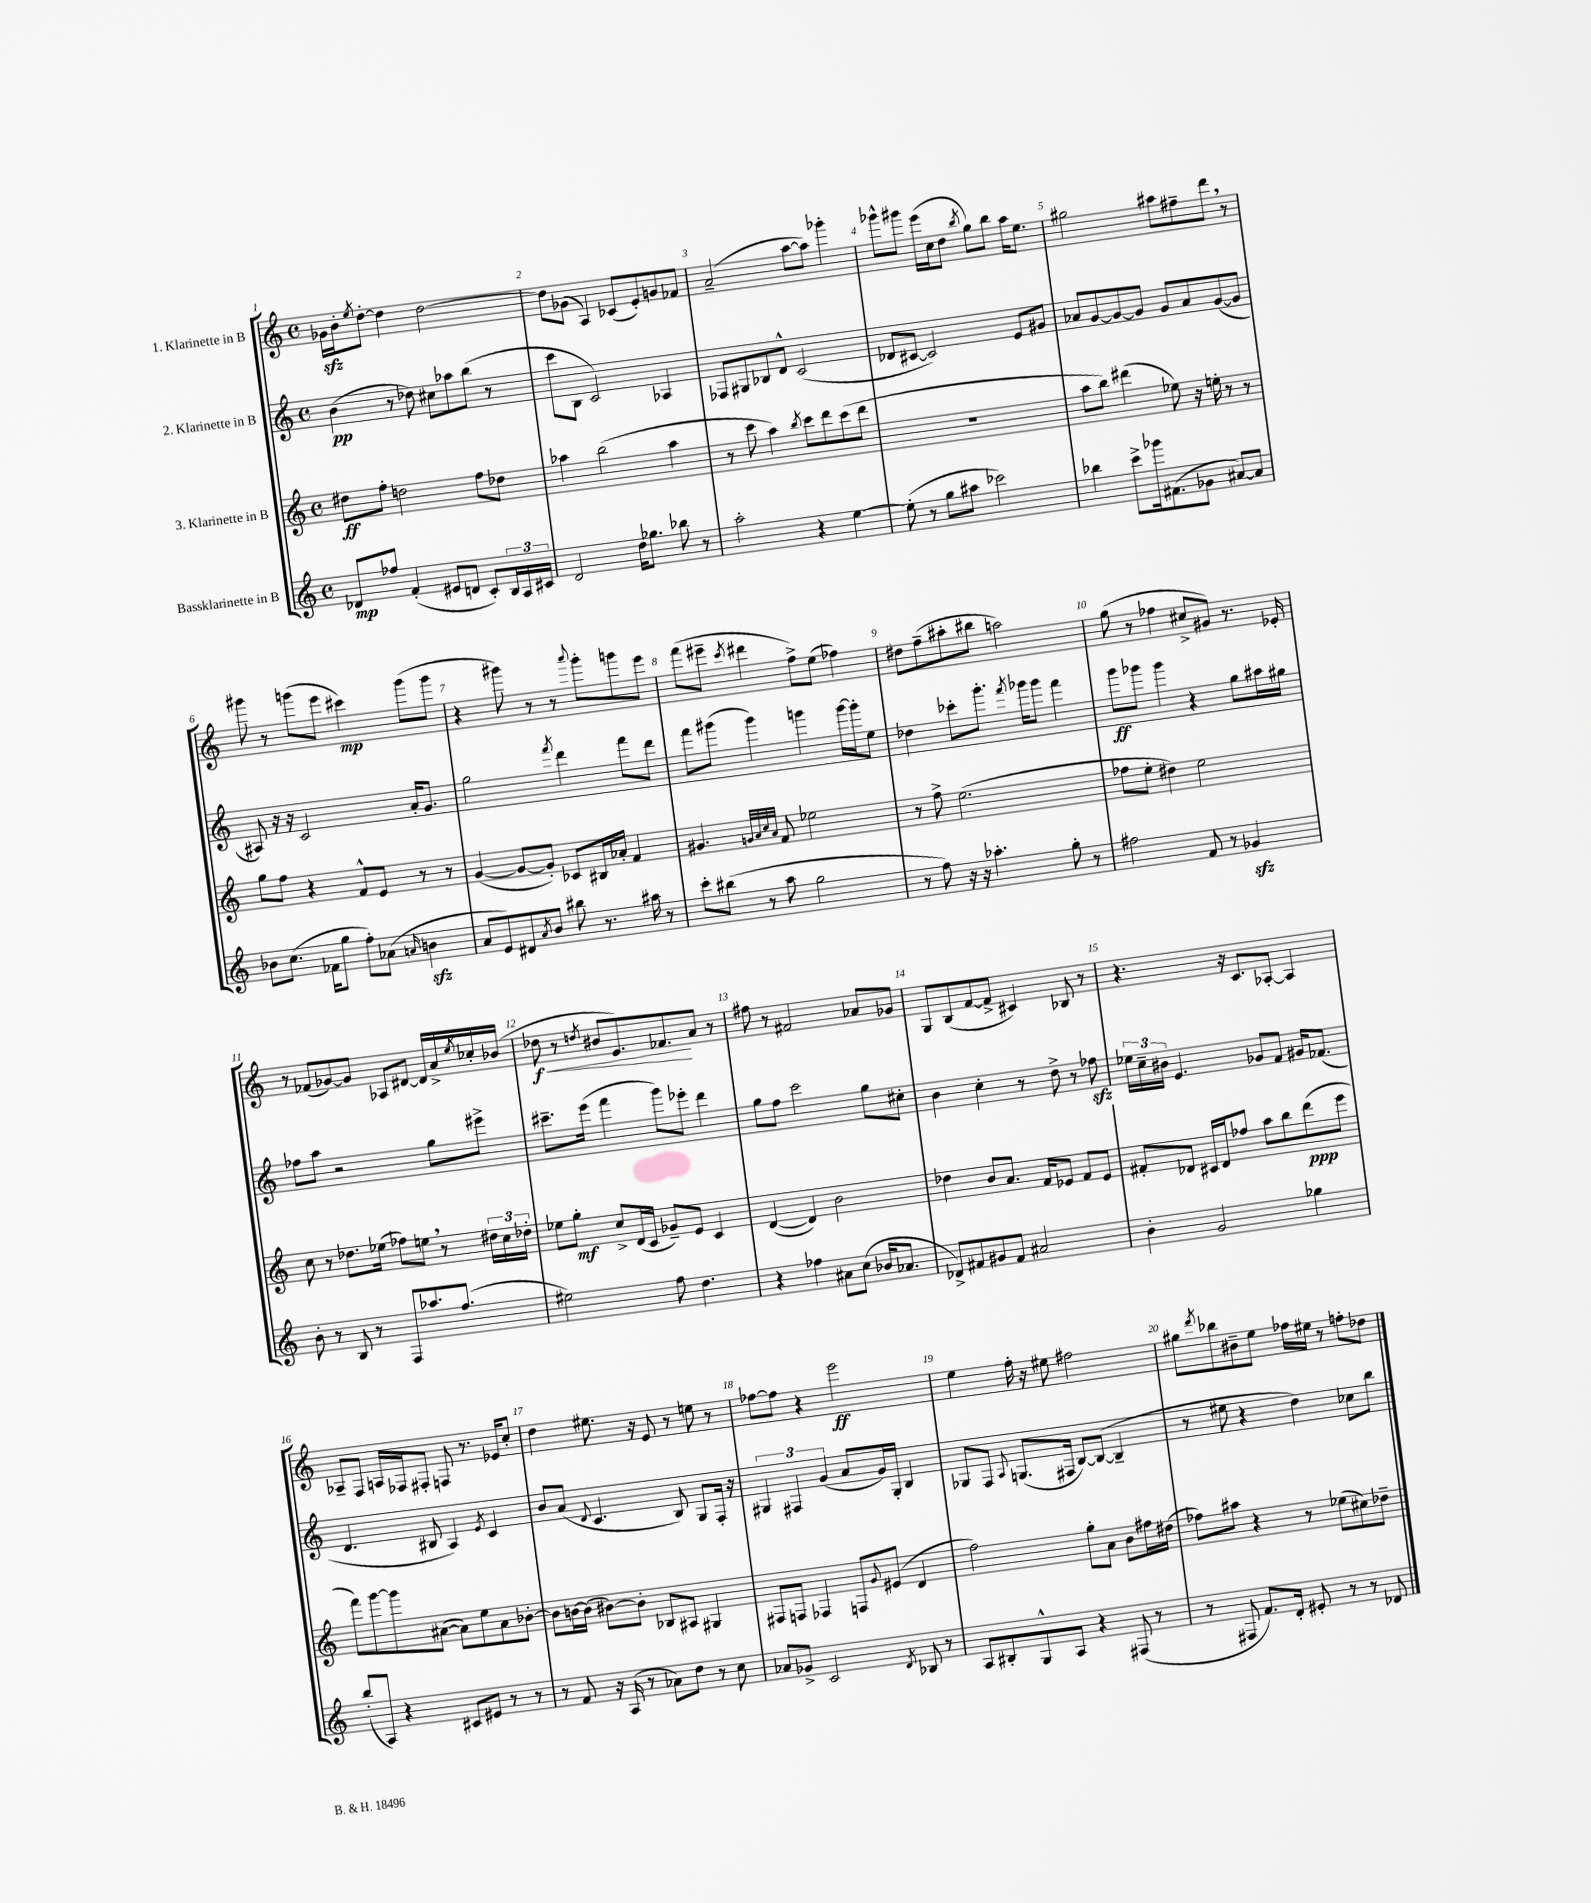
<<
\new StaffGroup <<
\new Staff = "s0" \with { instrumentName = "1. Klarinette in B" } {
    \clef treble \key c \major \defaultTimeSignature \time 4/4
    ges'16\sfz b'16-. \acciaccatura { e''8 } d''8~-. d''4 d''2~ |
    d''8 ges'8( a4) ces'8( e'8-.) g'8 fes'8 |
    a'2--( a''8~ a''8) ges'''4-. |
    ges'''8-^ gis'''8 e'''16( c''16 d''8 \acciaccatura { b''8 } g''8) b''8 a''16 e''8. |
    gis''2 ais''8 fis''8-- d'''8 \breathe r8 |
    gis'''8 r8 g'''8( e'''8 cis'''4\mp) g'''8( g'''8 |
    r4 gis'''8) r8 r8 \appoggiatura { a'''8 } gis'''8-. g'''8 e'''8 |
    f'''8( eis'''8-- \acciaccatura { c'''8 } dis'''4 f''8->) e''8( fes''4) |
    dis''8 f''8--( ais''8-. bis''8 a''2) |
    g''8( r8 fes''4 cis''8-> gis'8) r8. ees'16-. |
    r8 fes'8( ges'8~) ges'8 aes8 dis'8~ dis'16 a'16-> \acciaccatura { e''8 } ces''16-. bes'16( |
    des''8\f\< r8 \acciaccatura { d''8 } bis'8 e'8.) fes'8.\! a'8 r8 |
    fis''8 r8 fis'2 aes'8 ges'8 |
    g8 b8( f'8~ f'8-> cis'4) bes8 r8 |
    r4. r16 c'8. aes8~-. aes4 |
    aes8-- f8 a16 fes16 fis8-. f8 r8. ees'16 c''8-. |
    d''4 eis''8. r16 e'8 r8 e''8 r8 |
    fes''8~ fes''8 r4 e'''2\ff |
    e''4 f''16-. r16 eis''8 fis''2 |
    gis''8 \acciaccatura { d'''8 } bes''8 bis'8-- e''8 fes''16 eis''16 r8 f''8-. des''8 \bar "|." |
}
\new Staff = "s1" \with { instrumentName = "2. Klarinette in B" } {
    \clef treble \key c \major \defaultTimeSignature \time 4/4
    b'4\pp( r8 des''8) cis''8 aes''8 b''8( r8 |
    c'''8 b8 c'2) aes4 |
    fes8 gis8 bes8 d'8-^ c'2( |
    des'8 cis'8~ cis'2) e'8 gis'8 |
    aes'8 g'8~ g'8~ g'8 g'8 aes'8 g'8~( g'8 |
    ais8) r16 r16 c'2 a'16-. g'8. |
    g''2 \acciaccatura { f'''8 } d'''4 f'''8 d'''8 |
    f'''8 gis'''8( gis'''4) g'''4 g'''16~ g'''16-. e''8 |
    des''4 ces'''8-. g'''8.-. \acciaccatura { f'''8 } ges'''16 ges'''8 f'''4 |
    g'''8\ff ges'''8 ges'''4 r4 g''8 ais''16 gis''16 |
    fes''8 a''8 r2 g''8 eis'''8-> |
    cis'''8.-- e'''16( f'''4 g'''8) ees'''8-. d'''4 |
    g''8 f''8 c'''2 g''8 cis''8-. |
    b'4 c''4-. r8 d''8-> r8 fes''8\sfz |
    \tuplet 3/2 { ees''16 c''16-- bis'16 } e'4. ges'8 f'8 gis'16 fes'8.( |
    d'4. bis8 a4) \acciaccatura { e'8 } c'4 |
    b'8 a'8( \appoggiatura { d'8 } c'4. b8) g8 f16-. r16 |
    \tuplet 3/2 { gis4 fis4 g'4( } a'8 g'16) gis16-. b4 |
    ges8 f8 \appoggiatura { a8 } g8.( fis16 b8~) b8~( b4-- |
    r8 eis''8 r4 d''4) ces''8 b''8 \bar "|." |
}
\new Staff = "s2" \with { instrumentName = "3. Klarinette in B" } {
    \clef treble \key c \major \defaultTimeSignature \time 4/4
    dis''8\ff f''8-. d''2 f''8 des''8 |
    aes''4 b''2( aes''4 |
    r8 c'''8 a''4) \acciaccatura { b''8 } c'''8 d'''8 c'''8( d'''8 |
    R1 |
    a''8 b''8) dis'''4( ees''8) r16 e''16-. r8 r8 |
    g''8 f''8 r4 f'8-^ e'8 r8 r8 |
    g'4~( g'8~ g'8-.) ces'8 bis16 aes'16-. f'4 |
    gis'4. \grace { g'32 a'32 c''32 a'32 } f'8 ees''2 |
    r8 f''8-> e''2.( |
    fes''8 e''8-. dis''4) e''2 |
    c''8 r8 des''8. ees''16( fes''8) e''8 \breathe r8 \tuplet 3/2 { dis''16 c''16 des''16-. } |
    ees''8 g''8-.\mf c''8-> d'16( c'16 ges'8--) e'8 c'4 |
    d'4~( d'4) b'2 |
    des''4 b'8 a'8. f'16 ees'8 f'8 ees'8 |
    fis'8-. des'8 cis'16 des'16 fes''8 a''8 b''8 d'''8\ppp( e'''8 |
    f'''8) g'''8~ g'''8 ais'8~( ais'8) e''8 ais'8 bes'8~-. |
    bes'8 b'16~ b'16( bis'8~) bis'8-. bes8 ais8 gis4 |
    fis8 f8 fes4 f8 \appoggiatura { g'8 } eis'8( d'4 |
    f''2) g''8-. a'8 b'8 fis''16 dis''16( |
    fes''8) ais''8 r4 r8 ees''8( cis''8) des''8-- \bar "|." |
}
\new Staff = "s3" \with { instrumentName = "Bassklarinette in B" } {
    \clef treble \key c \major \defaultTimeSignature \time 4/4
    des'8\mp fes''8 f'4-.( eis'8 d'8 c'8-.) \tuplet 3/2 { b16 a16 cis'16 } |
    d'2 d''16 ges''8. bes''8 r8 |
    a''2-. r4 e''4~ |
    e''8-.( r8 g''8 ais''8 ces'''2) |
    bes''4 c'''8-> ges'''16 fis'8.( ges'8 ais'8~) ais'8 |
    bes'8 c''8.( fes'16 g''8 f''8-.) aes'8( \grace { a'16 } b'4\sfz |
    a'8 e'8) dis'8 \acciaccatura { a'8 } b'8 bis''8 r8. ais''16 r8 |
    c'''8-. bis''8( r8 a''8 g''2 |
    r8 f''8) r16 r16 aes''4.-. g''8-. r8 |
    fis''2 f'8 r8 ges'4\sfz |
    b'8-. r8 b8 r8 f8 aes''8. f''8.( |
    eis''2) f''8 d''4. |
    r4 fes''4 ais'8 c''8( bes'16 aes'8. |
    des'8->) fis'8 gis'8 fis'8 ais'2 |
    b'4-. g'2 ges''4 |
    b''8-.( a8) r4 cis'8 eis'8 r8 r8 |
    r8 f'8 r16 a16( r8 aes'8) d''8 r8 c''8 |
    aes'8 ges'8-> c'2 \acciaccatura { d'8 } bes8 r8 |
    a8 bis8-. g8-^ a8 r4 fis8( r8 |
    r8 fis8 f'8.) d'16-. eis'8-. r8 r8 des'8 \bar "|." |
}
>>
>>
\layout { \context { \Score \override BarNumber.break-visibility = ##(#f #t #t) barNumberVisibility = #all-bar-numbers-visible } }
